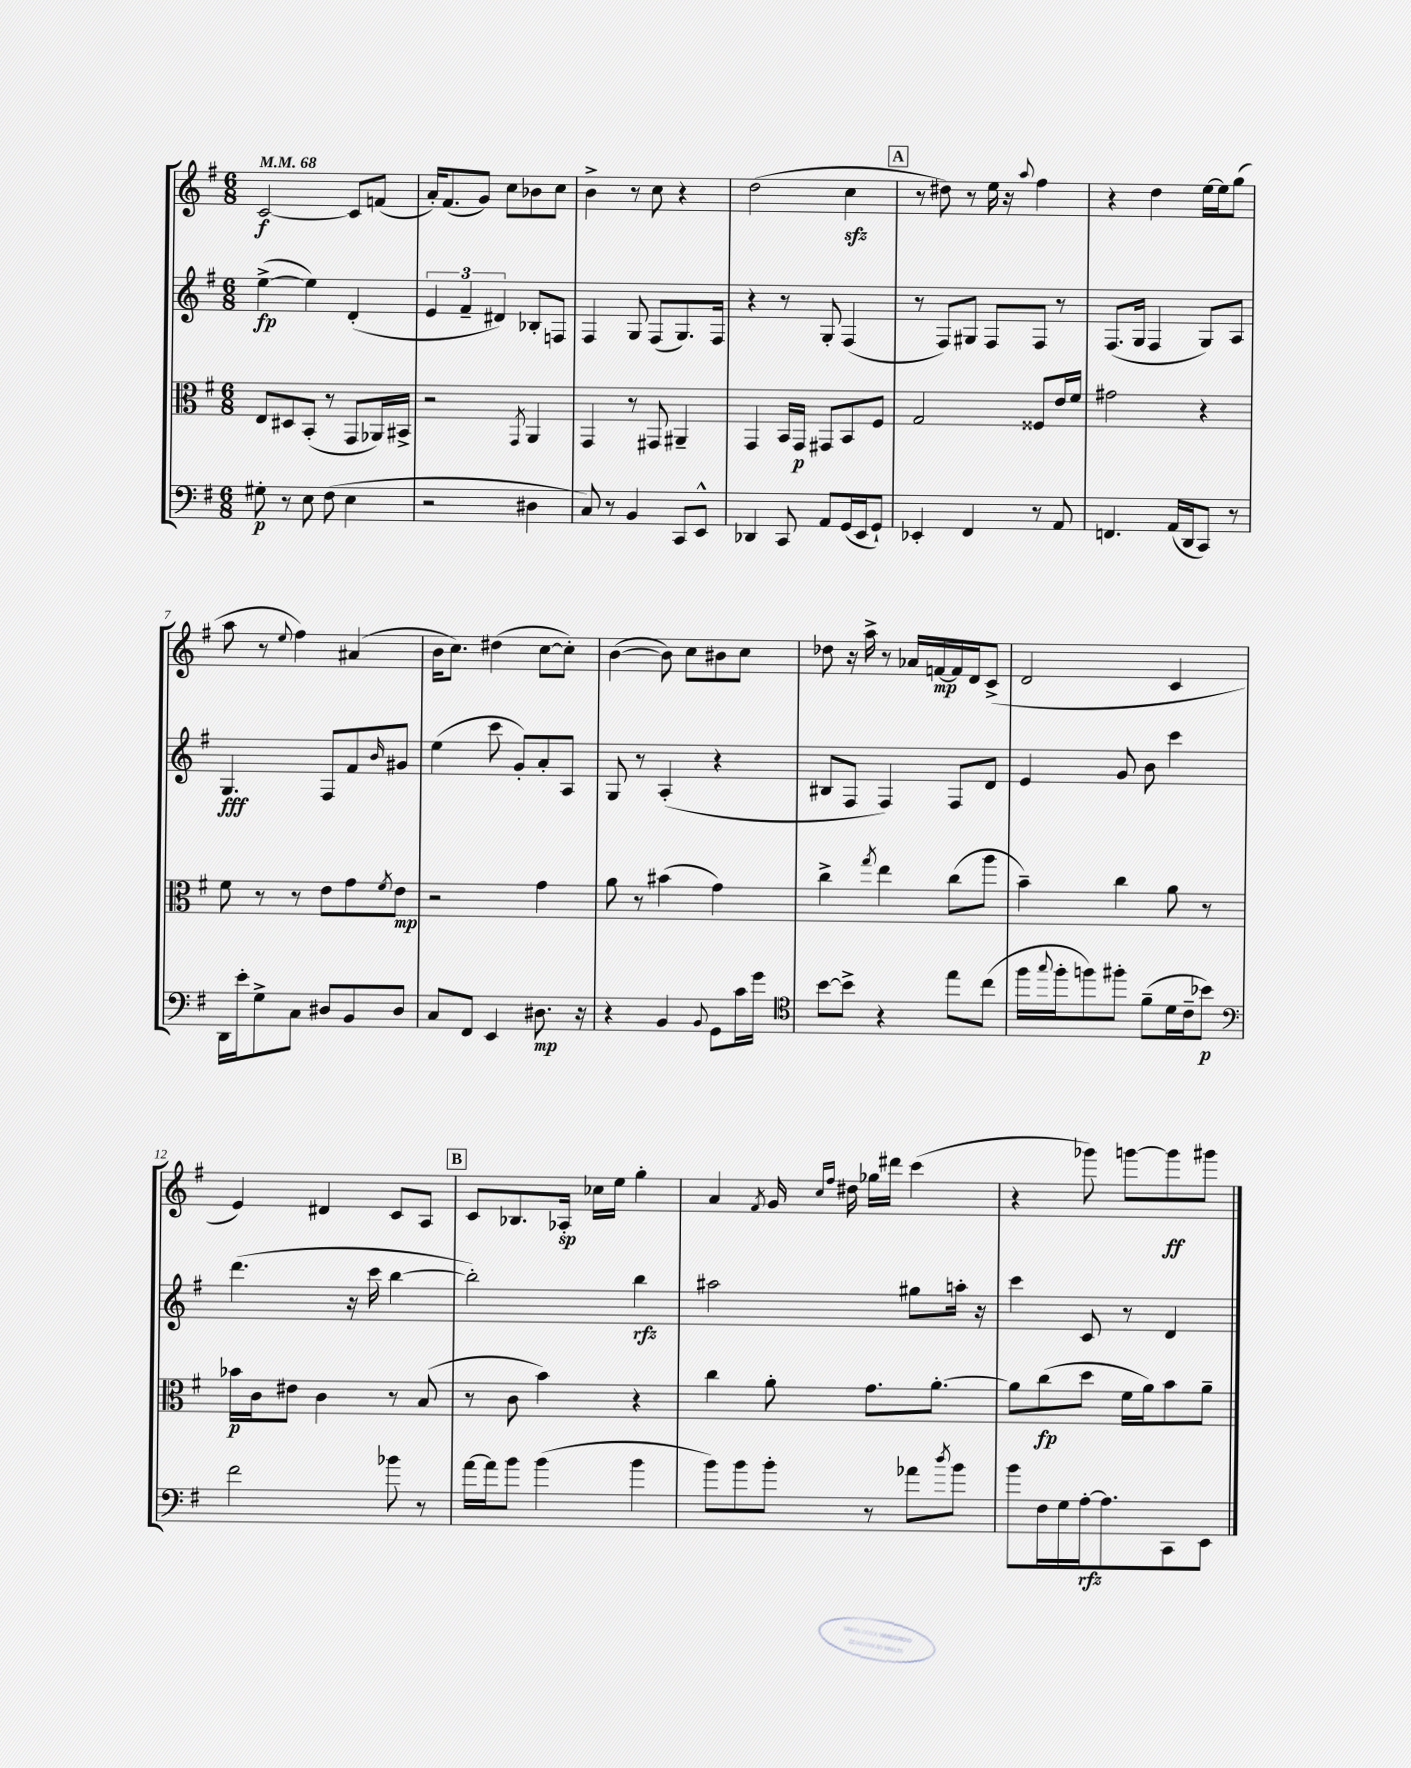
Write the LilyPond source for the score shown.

<<
\new StaffGroup <<
\new Staff = "s0" {
    \clef treble \key g \major \numericTimeSignature \time 6/8 \tempo 4 = 68
    c'2~\f c'8 f'8( |
    a'16-.) fis'8.( g'8) c''8 bes'8 c''8 |
    b'4-> r8 c''8 r4 |
    d''2( c''4\sfz |
    \mark \markup { \box "A" } r8 dis''8) r8 e''16 r16 \appoggiatura { a''8 } fis''4 |
    r4 d''4 e''16~ e''16 g''8( |
    a''8 r8 \appoggiatura { e''8 } fis''4) ais'4( |
    b'16 c''8.) dis''4( c''8~ c''8-.) |
    b'4~( b'8) c''8 bis'8 c''8 |
    des''8 r16 a''16-> r8 aes'16 f'16~\mp f'16 d'16 c'8->( |
    d'2 c'4 |
    e'4) dis'4 c'8 a8 |
    \mark \markup { \box "B" } c'8 bes8. aes16-.\sp ces''16 e''16 g''4-. |
    a'4 \acciaccatura { fis'8 } g'16 \grace { c''16 fis''16 } dis''16 ges''16 dis'''16 c'''4( |
    r4 ges'''8) g'''8~ g'''8\ff gis'''8 \bar "|." |
}
\new Staff = "s1" {
    \clef treble \key g \major \numericTimeSignature \time 6/8
    e''4~->\fp( e''4) d'4-.( |
    \tuplet 3/2 { e'4 fis'4-- dis'4) } bes8-. f8 |
    fis4 g8 fis8( g8.) fis16 |
    r4 r8 g8-. fis4( |
    \mark \markup { \box "A" } r8 fis8) gis8 fis8 fis8 r8 |
    fis8.( g16 fis4 g8) a8 |
    g4.\fff fis8 fis'8 \grace { b'16 } gis'8 |
    e''4( c'''8 g'8-.) a'8-. a8 |
    g8 r8 a4-.( r4 |
    bis8 fis8 fis4) fis8 d'8 |
    e'4 g'8 b'8 c'''4 |
    d'''4.( r16 c'''16 b''4~ |
    \mark \markup { \box "B" } b''2-.) b''4\rfz |
    ais''2 gis''8 a''16-. r16 |
    c'''4 c'8 r8 d'4 \bar "|." |
}
\new Staff = "s2" {
    \clef alto \key g \major \numericTimeSignature \time 6/8
    e8 dis8 b,8-.( r8 g,8 aes,16) bis,16-> |
    r2 \acciaccatura { g,8 } a,4 |
    g,4 r8 gis,8 ais,4-- |
    g,4 b,16 g,16\p gis,8 b,8 fis8 |
    \mark \markup { \box "A" } g2 fisis8 e'16 fis'16 |
    gis'2 r4 |
    fis'8 r8 r8 e'8 g'8 \acciaccatura { fis'8 } e'8\mp |
    r2 g'4 |
    a'8 r8 bis'4( g'4) |
    c''4-> \acciaccatura { g''8 } e''4 c''8( a''8 |
    b'4--) c''4 a'8 r8 |
    bes'16\p c'16 eis'8 c'4 r8 b8( |
    \mark \markup { \box "B" } r8 c'8 b'4) r4 |
    c''4 a'8-. g'8. a'8.~-. |
    a'8 c''8\fp( d''8 fis'16 a'16) b'8 a'8-- \bar "|." |
}
\new Staff = "s3" {
    \clef bass \key g \major \numericTimeSignature \time 6/8
    gis8-.\p r8 e8 fis8( e4 |
    r2 dis4 |
    c8) r8 b,4 c,8 e,8-^ |
    des,4 c,8 a,8 g,16( e,16 g,8-!) |
    \mark \markup { \box "A" } ees,4-. fis,4 r8 a,8 |
    f,4. a,16( d,16 c,8) r8 |
    d,16 e'16-. g8-> c8 dis8 b,8 dis8 |
    c8 fis,8 e,4 dis8.\mp r16 |
    r4 b,4 \appoggiatura { b,8 } g,8 c'16 g'16 |
    \clef tenor b'8~ b'8-> r4 e''8 c''8( |
    fis''16 \appoggiatura { g''8 } fis''16-. f''8) fis''8-. fis'8--( d'16 c'16-- bes'8\p) |
    \clef bass fis'2 bes'8 r8 |
    \mark \markup { \box "B" } a'16~ a'16 b'8 b'4( b'4 |
    b'8) b'8 b'8-. r8 aes'8 \acciaccatura { d''8 } b'8 |
    b'8 fis16 g16 a16~-.\rfz a8. c,8 e,8 \bar "|." |
}
>>
>>
